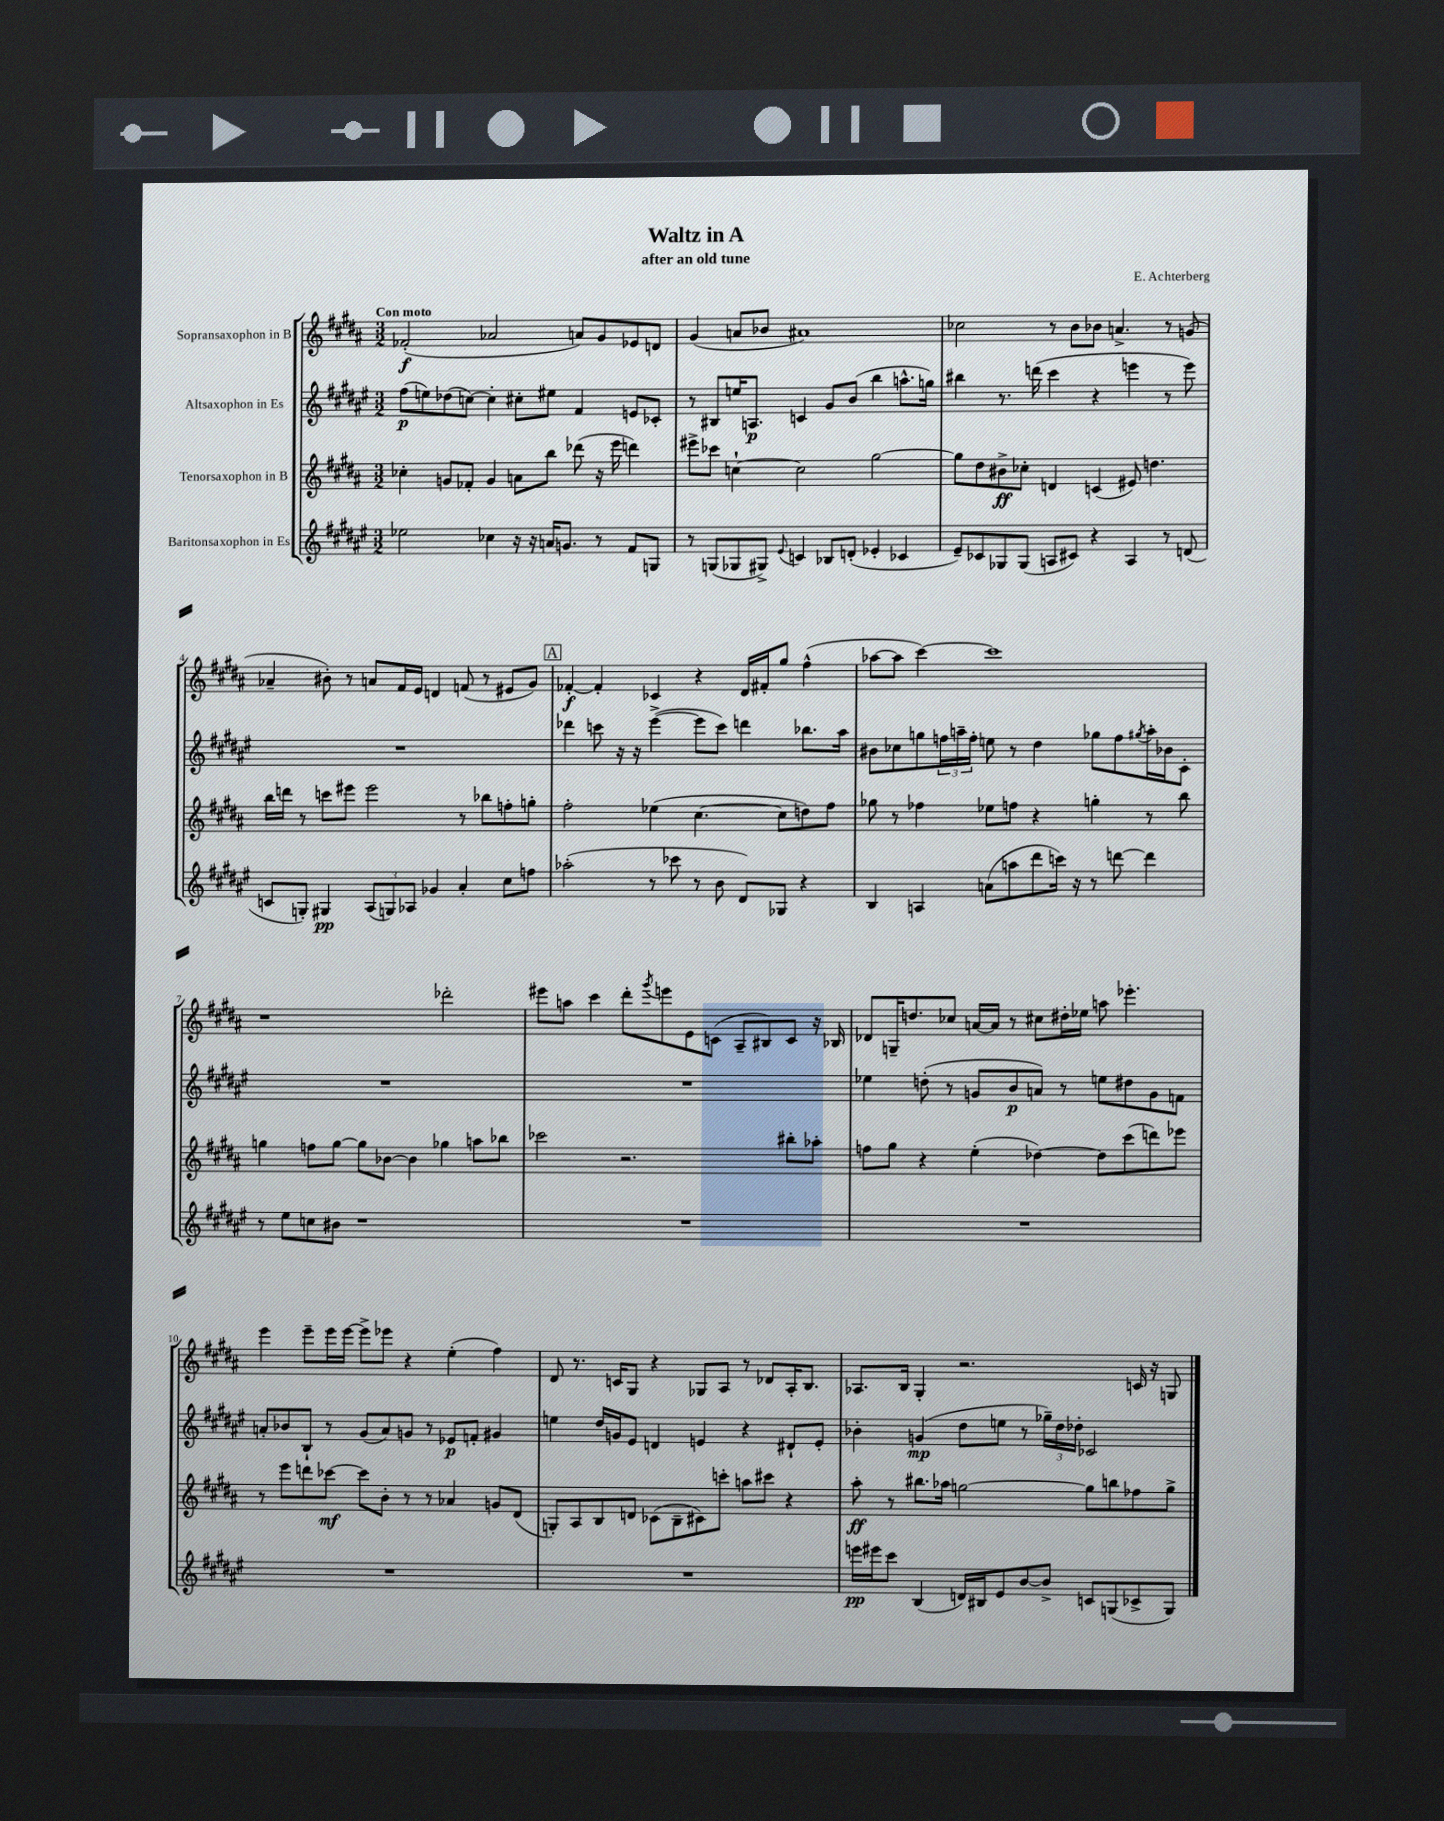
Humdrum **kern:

**kern	**dynam	**kern	**dynam	**kern	**dynam	**kern	**dynam
*part4	*part4	*part3	*part3	*part2	*part2	*part1	*part1
*staff4	*staff4	*staff3	*staff3	*staff2	*staff2	*staff1	*staff1
*I"Baritonsaxophon in Es	*	*I"Tenorsaxophon in B	*	*I"Altsaxophon in Es	*	*I"Sopransaxophon in B	*
*clefG2	*	*clefG2	*	*clefG2	*	*clefG2	*
*k[f#c#g#d#a#e#]	*	*k[f#c#g#d#a#]	*	*k[f#c#g#d#a#e#]	*	*k[f#c#g#d#a#]	*
*M3/2	*	*M3/2	*	*M3/2	*	*M3/2	*
=1	=1	=1	=1	=1	=1	=1	=1
!	!	!	!	!	!	!LO:TX:a:B:t=Con moto	!
2ee-X\	.	4cc-X'\	.	(8ff#\L	p	(2f-X'/	f
.	.	.	.	8een\)	.	.	.
.	.	8gn/L	.	(8dd-X\	.	.	.
.	.	8f-X'/J	.	[8ccn\J)	.	.	.
4cc-X\	.	4g/	.	4cc'\]	.	2a-X/	.
16r	.	8an\L	.	8cc#X'\L	.	.	.
16r	.	.	.	.	.	.	.
16an/KL	.	8bb\J	.	8ee#X\J	.	.	.
8.gn/J	.	.	.	.	.	.	.
.	.	(8ddd-X\	.	4f#/	.	8an/L)	.
8r	.	16r	.	.	.	8g#/	.
.	.	16eee\	.	.	.	.	.
8f#/L	.	4dddn\)	.	8en/L	.	8e-X/	.
8Gn/J	.	.	.	8c-X'/J	.	8dn/J	.
=2	=2	=2	=2	=2	=2	=2	=2
8r	.	8eee#X^\L	.	8r	.	(4g#/	.
(8Gn/L	.	8ccc-X\J	.	8B#X/L	.	.	.
8G-X/	.	[4ccn`\	.	16een/K	.	8an/L	.
.	.	.	.	8.An/J	p	.	.
8G#X^/J)	.	.	.	.	.	8b-X/J	.
8qqe#/	.	.	.	.	.	.	.
4cn/	.	2cc\]	.	4cn/	.	1a#X)	.
8B-X/L	.	.	.	8g#/L	.	.	.
(8dn'/J	.	.	.	(8b/J	.	.	.
4e-X'/	.	[2gg#\	.	4bb\	.	.	.
4c-X/	.	.	.	8.aan^^\L	.	.	.
.	.	.	.	16ggn\Jk)	.	.	.
=3	=3	=3	=3	=3	=3	=3	=3
8e#~/L)	.	8gg#\L]	.	4bb#X\	.	2cc-X\	.
8c-X/	.	8dd#\	.	.	.	.	.
8G-X/	.	8b#X^\	ff	8.r	.	.	.
(8G-/J	.	8cc-X'\J	.	.	.	.	.
.	.	.	.	(16dddn\	.	.	.
8An/L	.	4dn/	.	4ccc#\	.	8r	.
8c#X/J)	.	.	.	.	.	8b\L	.
4r	.	(4cn/	.	4r	.	8b-X\J	.
.	.	.	.	.	.	4.an^/	.
4A/	.	8e#X/)	.	4eeen\	.	.	.
.	.	4.ddn\	.	.	.	.	.
8r	.	.	.	8r	.	8r	.
(8dn/	.	.	.	8eee\)	.	(8gn/	.
!!LO:LB:g=z
=4	=4	=4	=4	=4	=4	=4	=4
8cn/L	.	16bb\LL	.	1.r	.	4a-X~/	.
.	.	16dddn\JJ	.	.	.	.	.
8Gn'/J)	.	8r	.	.	.	.	.
4G#X/	pp	8cccn\L	.	.	.	8b#X'\)	.
.	.	8eee#X\J	.	.	.	8r	.
(12A#/L	.	2eee#\	.	.	.	8an/L	.
12Gn/)	.	.	.	.	.	.	.
.	.	.	.	.	.	16f#/L	.
12A-X/J	.	.	.	.	.	.	.
.	.	.	.	.	.	16e/JJ	.
4g-X/	.	.	.	.	.	4dn/	.
4a#'/	.	8r	.	.	.	(8fn/	.
.	.	8bb-X\L	.	.	.	8r	.
8cc#\L	.	8ffn'\	.	.	.	8e#X/L	.
8ffn\J	.	8ggn'\J	.	.	.	8g#/J)	.
!!LO:REH:place=s1:t=A
=5	=5	=5	=5	=5	=5	=5	=5
(2aa-X'\	.	2ff#'\	.	4ddd-X\	.	[4f-X'/	f
.	.	.	.	8cccn\	.	4f-'/]	.
.	.	.	.	16r	.	.	.
.	.	.	.	16r	.	.	.
8r	.	(4ee-X\	.	([4eee#^\	.	4c-X/	.
8ccc-X\	.	.	.	.	.	.	.
8r	.	[4.cc#\	.	8eee#\L]	.	4r	.
8b\	.	.	.	8ccc\J)	.	.	.
8d#/L)	.	.	.	4dddn\	.	16d#/LL	.
.	.	.	.	.	.	16f#X'/J	.
8G-X/J	.	8cc#\L]	.	.	.	8gg#/J	.
4r	.	8ddn\)	.	8.bb-X\L	.	(4ff#^^\	.
.	.	8ff#\J	.	.	.	.	.
.	.	.	.	16aa#\Jk	.	.	.
=6	=6	=6	=6	=6	=6	=6	=6
4B/	.	8gg-X\	.	8b#X\L	.	[8aa-X\L	.
.	.	8r	.	8cc-X\	.	8aa-\J]	.
4An/	.	4ff-X\	.	8ggn\	.	[4ccc#\)	.
.	.	.	.	24ffn\L	.	.	.
.	.	.	.	24aan~\	.	.	.
.	.	.	.	24ff'\JJ	.	.	.
(8an\L	.	8ee-X\L	.	8een\	.	1ccc#]	.
8aan\	.	8ffn\J	.	8r	.	.	.
8ddd#\	.	4r	.	4dd#\	.	.	.
16cccn\Jk)	.	.	.	.	.	.	.
16r	.	.	.	.	.	.	.
8r	.	4ggn'\	.	8gg-X\L	.	.	.
[8dddn\	.	.	.	8ff\	.	.	.
.	.	.	.	8qgg#X/	.	.	.
4ddd\]	.	8r	.	16aa'\L	.	.	.
.	.	.	.	16b-X\J	.	.	.
.	.	8bb\	.	8c#'\J	.	.	.
!!LO:LB:g=z
=7	=7	=7	=7	=7	=7	=7	=7
8r	.	4ggn\	.	1.r	.	1r	.
8ee#\L	.	.	.	.	.	.	.
8ccn\	.	8ffn\L	.	.	.	.	.
8b#X\J	.	[8gg\J	.	.	.	.	.
1r	.	8gg\L]	.	.	.	.	.
.	.	[8b-X\J	.	.	.	.	.
.	.	4b-\]	.	.	.	.	.
.	.	4gg-X\	.	.	.	2ddd-X'\	.
.	.	8aan\L	.	.	.	.	.
.	.	8bb-X\J	.	.	.	.	.
=8	=8	=8	=8	=8	=8	=8	=8
1.r	.	2ccc-X\	.	1.r	.	8eee#X\L	.
.	.	.	.	.	.	8aan\J	.
.	.	.	.	.	.	4ccc#\	.
.	.	2.r	.	.	.	8ddd#'\L	.
.	.	.	.	.	.	8qggg#/	.
.	.	.	.	.	.	8eeen\	.
.	.	.	.	.	.	8e\	.
.	.	.	.	.	.	(8cn\J	.
.	.	.	.	.	.	8A#~/L	.
.	.	.	.	.	.	8B#X/)	.
.	.	8bb#X'\L	.	.	.	8c/J	.
.	.	8aa-X'\J	.	.	.	16r	.
.	.	.	.	.	.	16B-X/	.
=9	=9	=9	=9	=9	=9	=9	=9
1.r	.	8ffn\L	.	4ee-X\	.	8d-X/L	.
.	.	8gg#\J	.	.	.	16Gn~/K	.
.	.	.	.	.	.	8.ddn/	.
.	.	4r	.	(8ddn'\	.	.	.
.	.	.	.	8r	.	8cc-X/J	.
.	.	(4ee'\	.	8gn/L	.	[16an/LL	.
.	.	.	.	.	.	16a/JJ]	.
.	.	.	.	8b/	p	8r	.
.	.	[4dd-X\)	.	8an/J)	.	8cc#X\L	.
.	.	.	.	8r	.	16dd#X'\L	.
.	.	.	.	.	.	16ee-X\JJ	.
.	.	8dd-\L]	.	8een\L	.	8aan\	.
.	.	(8ccc#\	.	8dd#X\	.	4.eee-X'\	.
.	.	8dddn\)	.	8g\	.	.	.
.	.	8eee-X\J	.	8fn\J	.	.	.
!!LO:LB:g=z
=10	=10	=10	=10	=10	=10	=10	=10
1.r	.	8r	.	8an'/L	.	4eee\	.
.	.	8eee\L	.	8b-X/	.	.	.
.	.	8dddn\	.	8B`/J	.	8eee~\L	.
.	.	[8ccc-X\J	mf	8r	.	16eee\L	.
.	.	.	.	.	.	[16eee\JJ	.
.	.	8ccc-\L]	.	(8g#/L	.	8eee^\L]	.
.	.	8b'\J	.	8a/)	.	8eee-X\J	.
.	.	8r	.	8gn/J	.	4r	.
.	.	8r	.	8r	.	.	.
.	.	4a-X/	.	8e-X/L	p	(4ee'\	.
.	.	.	.	8fn'/J	.	.	.
.	.	8gn/L	.	4g#X/	.	4ff#\)	.
.	.	(8d#/J	.	.	.	.	.
=11	=11	=11	=11	=11	=11	=11	=11
1.r	.	8Gn'/L)	.	4een\	.	8d#/	.
.	.	8A#/	.	.	.	8.r	.
.	.	8B/	.	16dd#/LL	.	.	.
.	.	.	.	16gn/J	.	16cn/KL	.
.	.	8dn/J	.	8e#/J	.	8G#/J	.
.	.	(8c-X\L	.	4dn/	.	4r	.
.	.	8B~\	.	.	.	.	.
.	.	8c#X\)	.	4en/	.	8G-X/L	.
.	.	8cccn'\J	.	.	.	8A#/J	.
.	.	8aan\L	.	4r	.	8r	.
.	.	8ccc#X\J	.	.	.	8d-X/L	.
.	.	4r	.	8d#X`/L	.	16A#'/K	.
.	.	.	.	.	.	8.B/J	.
.	.	.	.	8e'/J	.	.	.
=12	=12	=12	=12	=12	=12	=12	=12
16eeen\LL	pp	8aa#'\	ff	4b-X'\	.	8.A-X/L	.
16eee#X\J	.	.	.	.	.	.	.
8ccc#\J	.	8r	.	.	.	.	.
.	.	.	.	.	.	16B/Jk	.
(4B/	.	8.bb#X\L	.	(4gn/	mp	4G#'/	.
.	.	16aa-X\Jk	.	.	.	.	.
16dn/LL)	.	[2ggn\	.	8dd#\L	.	2.r	.
16B#X/J	.	.	.	.	.	.	.
8e#/	.	.	.	8een\J	.	.	.
[8b/	.	.	.	8r	.	.	.
8b^/J]	.	.	.	24gg-X~\LL)	.	.	.
.	.	.	.	24dd#\	.	.	.
.	.	.	.	24dd-X'\JJ	.	.	.
8cn/L	.	8gg\L]	.	2c-X/	.	.	.
(8Gn/	.	8bbn\	.	.	.	.	.
8c-X^/	.	8ff-X\	.	.	.	16cn/	.
.	.	.	.	.	.	16r	.
8G/J)	.	8gg^\J	.	.	.	8Gn/	.
==	==	==	==	==	==	==	==
*-	*-	*-	*-	*-	*-	*-	*-
